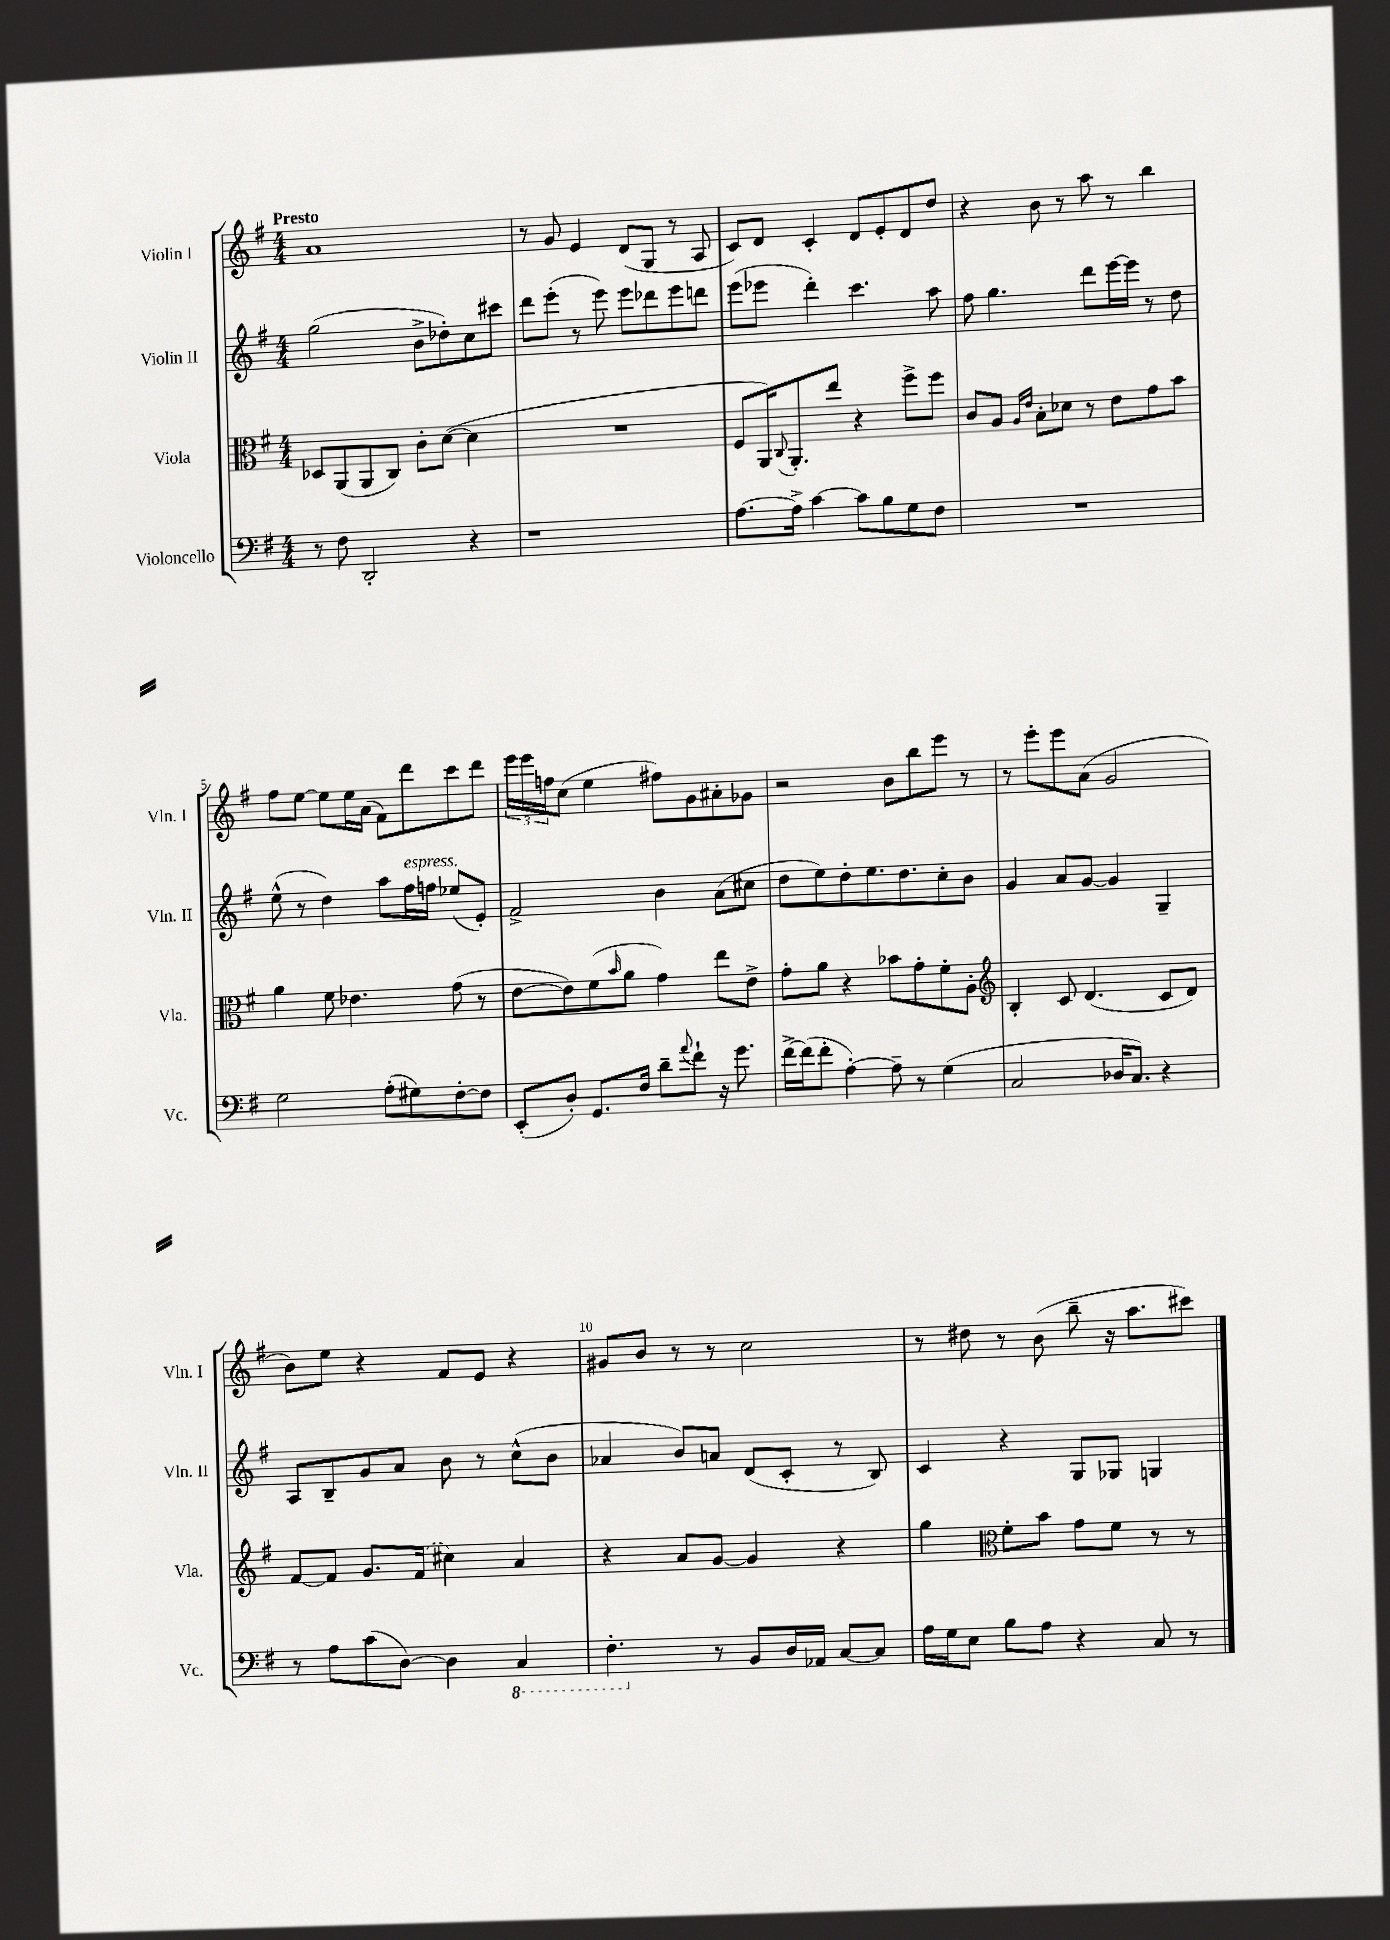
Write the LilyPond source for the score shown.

<<
\new StaffGroup <<
\new Staff = "s0" \with { instrumentName = "Violin I" shortInstrumentName = "Vln. I" } {
    \clef treble \key g \major \numericTimeSignature \time 4/4 \tempo "Presto"
    a'1 |
    r8 g'8 e'4 d'8( g8 r8 a8 |
    c'8) d'8 c'4-. d'8 e'8-. d'8 d''8 |
    r4 b'8 r8 a''8 r8 b''4 |
    fis''8 e''8~ e''8 e''16 a'16( fis'8) d'''8 c'''8 d'''8 |
    \tuplet 3/2 { e'''16 e'''16 f''16 } c''8( e''4 fis''8) g'8 ais'8-. ges'8 |
    r2 b'8 b''8 e'''8 r8 |
    r8 e'''8-. e'''8 a'8( g'2 |
    b'8) e''8 r4 fis'8 e'8 r4 |
    gis'8 b'8 r8 r8 c''2 |
    r8 dis''8 r8 b'8( b''8-- r16 a''8. cis'''8) \bar "|." |
}
\new Staff = "s1" \with { instrumentName = "Violin II" shortInstrumentName = "Vln. II" } {
    \clef treble \key g \major \numericTimeSignature \time 4/4
    g''2( b'8-> des''8-.) c''8 cis'''8 |
    d'''8 e'''8-.( r8 e'''8) e'''8 des'''8 e'''8 d'''8 |
    e'''8( ees'''8 d'''4-.) c'''4. a''8 |
    fis''8 g''4. d'''8 e'''16~ e'''16 r8 d''8 |
    e''8-^( r8 d''4) a''8 fis''16^\markup { \italic "espress." } f''16 ees''8( e'8-.) |
    fis'2-> b'4 a'8( cis''8 |
    d''8 e''8) d''8-. e''8. d''8. c''8-. b'8 |
    g'4 a'8 g'8~ g'4 g4-- |
    a8 b8-- g'8 a'8 b'8 r8 c''8-^( b'8 |
    aes'4 b'8) a'8 d'8( c'8-. r8 b8) |
    c'4 r4 g8 ges8 g4 \bar "|." |
}
\new Staff = "s2" \with { instrumentName = "Viola" shortInstrumentName = "Vla." } {
    \clef alto \key g \major \numericTimeSignature \time 4/4
    des8 a,8( a,8 c8) c'8-. d'8~( d'4 |
    R1 |
    fis8 a,16) \appoggiatura { c8 } a,8.-. e''8 r4 fis''8-> fis''8 |
    c'8 a8 \grace { a16 e'16 } b8-. des'8 r8 e'8 g'8 b'8 |
    a'4 fis'8 ees'4. g'8( r8 |
    e'8~ e'8) fis'8( \grace { b'16 } a'8 g'4) e''8 e'8-> |
    g'8-. a'8 r4 bes'8 g'8-. fis'8-. a8-. |
    \clef treble b4-. c'8 d'4.( c'8 d'8) |
    fis'8~ fis'8 g'8. \once \slurDashed fis'16( cis''4) a'4 |
    r4 a'8 g'8~ g'4 r4 |
    g''4 \clef alto fis'8-. b'8 g'8 fis'8 r8 r8 \bar "|." |
}
\new Staff = "s3" \with { instrumentName = "Violoncello" shortInstrumentName = "Vc." } {
    \clef bass \key g \major \numericTimeSignature \time 4/4
    r8 fis8 d,2-. r4 |
    r1 |
    a8.~ a16-> c'4~ c'8 b8 g8 fis8 |
    R1 |
    g2 a8-.( gis8) fis8~-. fis8 |
    e,8-.( d8-.) g,8. fis16 d'8-- \appoggiatura { a'8 } fis'8-! r16 g'8. |
    fis'16~-> fis'16( fis'8-. a4~-.) a8-- r8 g4( |
    c2 des16 c8.) r4 |
    r8 a8 c'8( d8~) d4 \ottava #-1 c,4 |
    fis,4.-. \ottava #0 r8 b,8 d16 aes,16 c8~ c8 |
    a16 g16 e8 b8 a8 r4 c8 r8 \bar "|." |
}
>>
>>
\layout { \context { \Score \override BarNumber.break-visibility = ##(#f #t #t) barNumberVisibility = #(every-nth-bar-number-visible 5) } }
